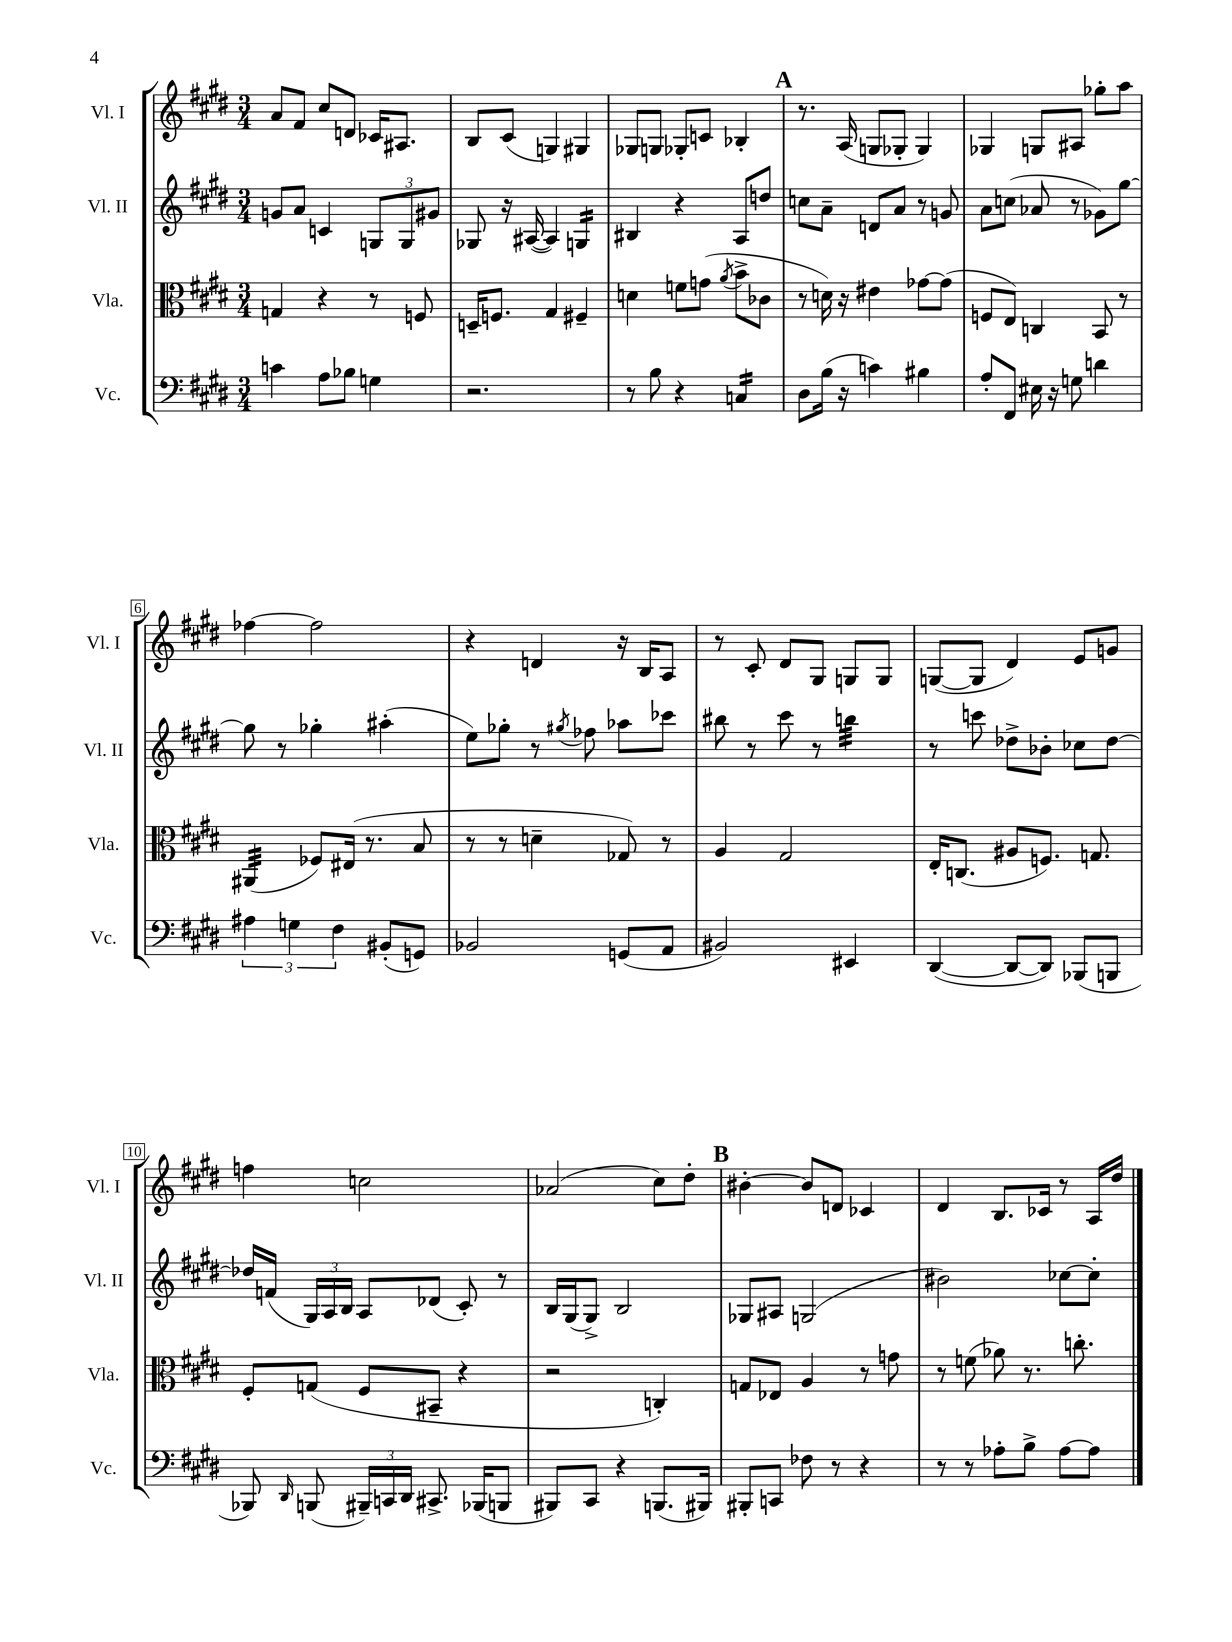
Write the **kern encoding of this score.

**kern	**kern	**kern	**kern
*staff4	*staff3	*staff2	*staff1
*clefF4	*clefC3	*clefG2	*clefG2
*k[f#c#g#d#]	*k[f#c#g#d#]	*k[f#c#g#d#]	*k[f#c#g#d#]
*M3/4	*M3/4	*M3/4	*M3/4
4c	4G	8g	8a
.	.	8a	8f#
8A	4r	4c	8cc#
8B-	.	.	8d
4G	8r	12G	16c-
.	.	.	8.A#
.	.	12G	.
.	8F	.	.
.	.	12g#	.
=	=	=	=
2.r	16D~	8G-	8B
.	8.F	.	.
.	.	16r	(8c#
.	.	([16A#	.
.	4G#	4A#])	4G)
.	4F#~	4G	4G#
=	=	=	=
8r	4d	4B#	8G-
8B	.	.	8G
4r	8f	4r	8G-'
.	(8g	.	8c
.	8qa	.	.
4C	8b^	8A	4B-'
.	8c-	8dd	.
=	=	=	=
8D#	8r	8cc	8.r
(16B	16d)	8a~	.
16r	16r	.	(16A
4c)	4e#	8d	8G
.	.	8a	8G-'
4B#	[8g-	8r	4G-)
.	(8g-]	8g	.
=	=	=	=
8A'	8F	8a	4G-
8FF#	8E)	(8cc	.
16E#	4C	8a-	8G
16r	.	.	.
8G	.	8r	8A#
4d	8BB	8g-)	8gg-'
.	8r	[8gg#	8aa
=	=	=	=
6A#	(4AA#	8gg#]	[4ff-
.	.	8r	.
6G	.	.	.
.	8F-)	4gg-'	2ff-]
6F#	.	.	.
.	(16E#	.	.
.	8.r	.	.
(8BB#'	.	(4aa#'	.
8GG)	8B	.	.
=	=	=	=
2BB-	8r	8ee)	4r
.	8r	8gg-'	.
.	4d~	8r	4d
.	.	8qgg#	.
.	.	8ff-	.
(8GG	8G-)	8aa-	16r
.	.	.	16B
8AA	8r	8ccc-	8A
=	=	=	=
2BB#)	4A	8bb#	8r
.	.	8r	8c#'
.	2G#	8ccc#	8d#
.	.	8r	8G#
4EE#	.	4bb	8G
.	.	.	8G
=	=	=	=
([4DD#	16E'	8r	([8G
.	(8.C	.	.
.	.	8ccc	8G]
8DD#_	8A#	8dd-^	4d#)
8DD#])	8.F)	8b-'	.
(8BBB-	.	8cc-	8e
.	8.G	.	.
8BBB	.	[8dd-	8g
=	=	=	=
8BBB-)	8F#'	16dd-]	4ff
.	.	(16f	.
16qqDD#	.	.	.
(8BBB	(8G	24G#)	.
.	.	24A	.
.	.	24B	.
24BBB#~)	8F#	8A	2cc
24CC	.	.	.
24DD#	.	.	.
8.CC#^	8BB#~	(8d-	.
.	4r	8c#')	.
(16BBB-	.	.	.
8BBB	.	8r	.
=	=	=	=
8BBB#)	2r	16B	(2a-
.	.	(16G#	.
8CC#	.	8G#^)	.
4r	.	2B	.
(8.BBB	4C')	.	8cc#)
.	.	.	8dd#'
16BBB#)	.	.	.
=	=	=	=
8BBB#'	8G	8G-	[4b#'
8CC	8E-	8A#	.
8F-	4A	(2G	8b#]
8r	.	.	8d
4r	8r	.	4c-
.	8g	.	.
=	=	=	=
8r	8r	2b#)	4d#
8r	(8f	.	.
8A-'	8a-)	.	8.B
8B^	8.r	.	.
.	.	.	16c-
[8A-	.	[8cc-	8r
.	8.cc'	.	.
8A-]	.	8cc-']	16A
.	.	.	16dd#
==	==	==	==
*-	*-	*-	*-
